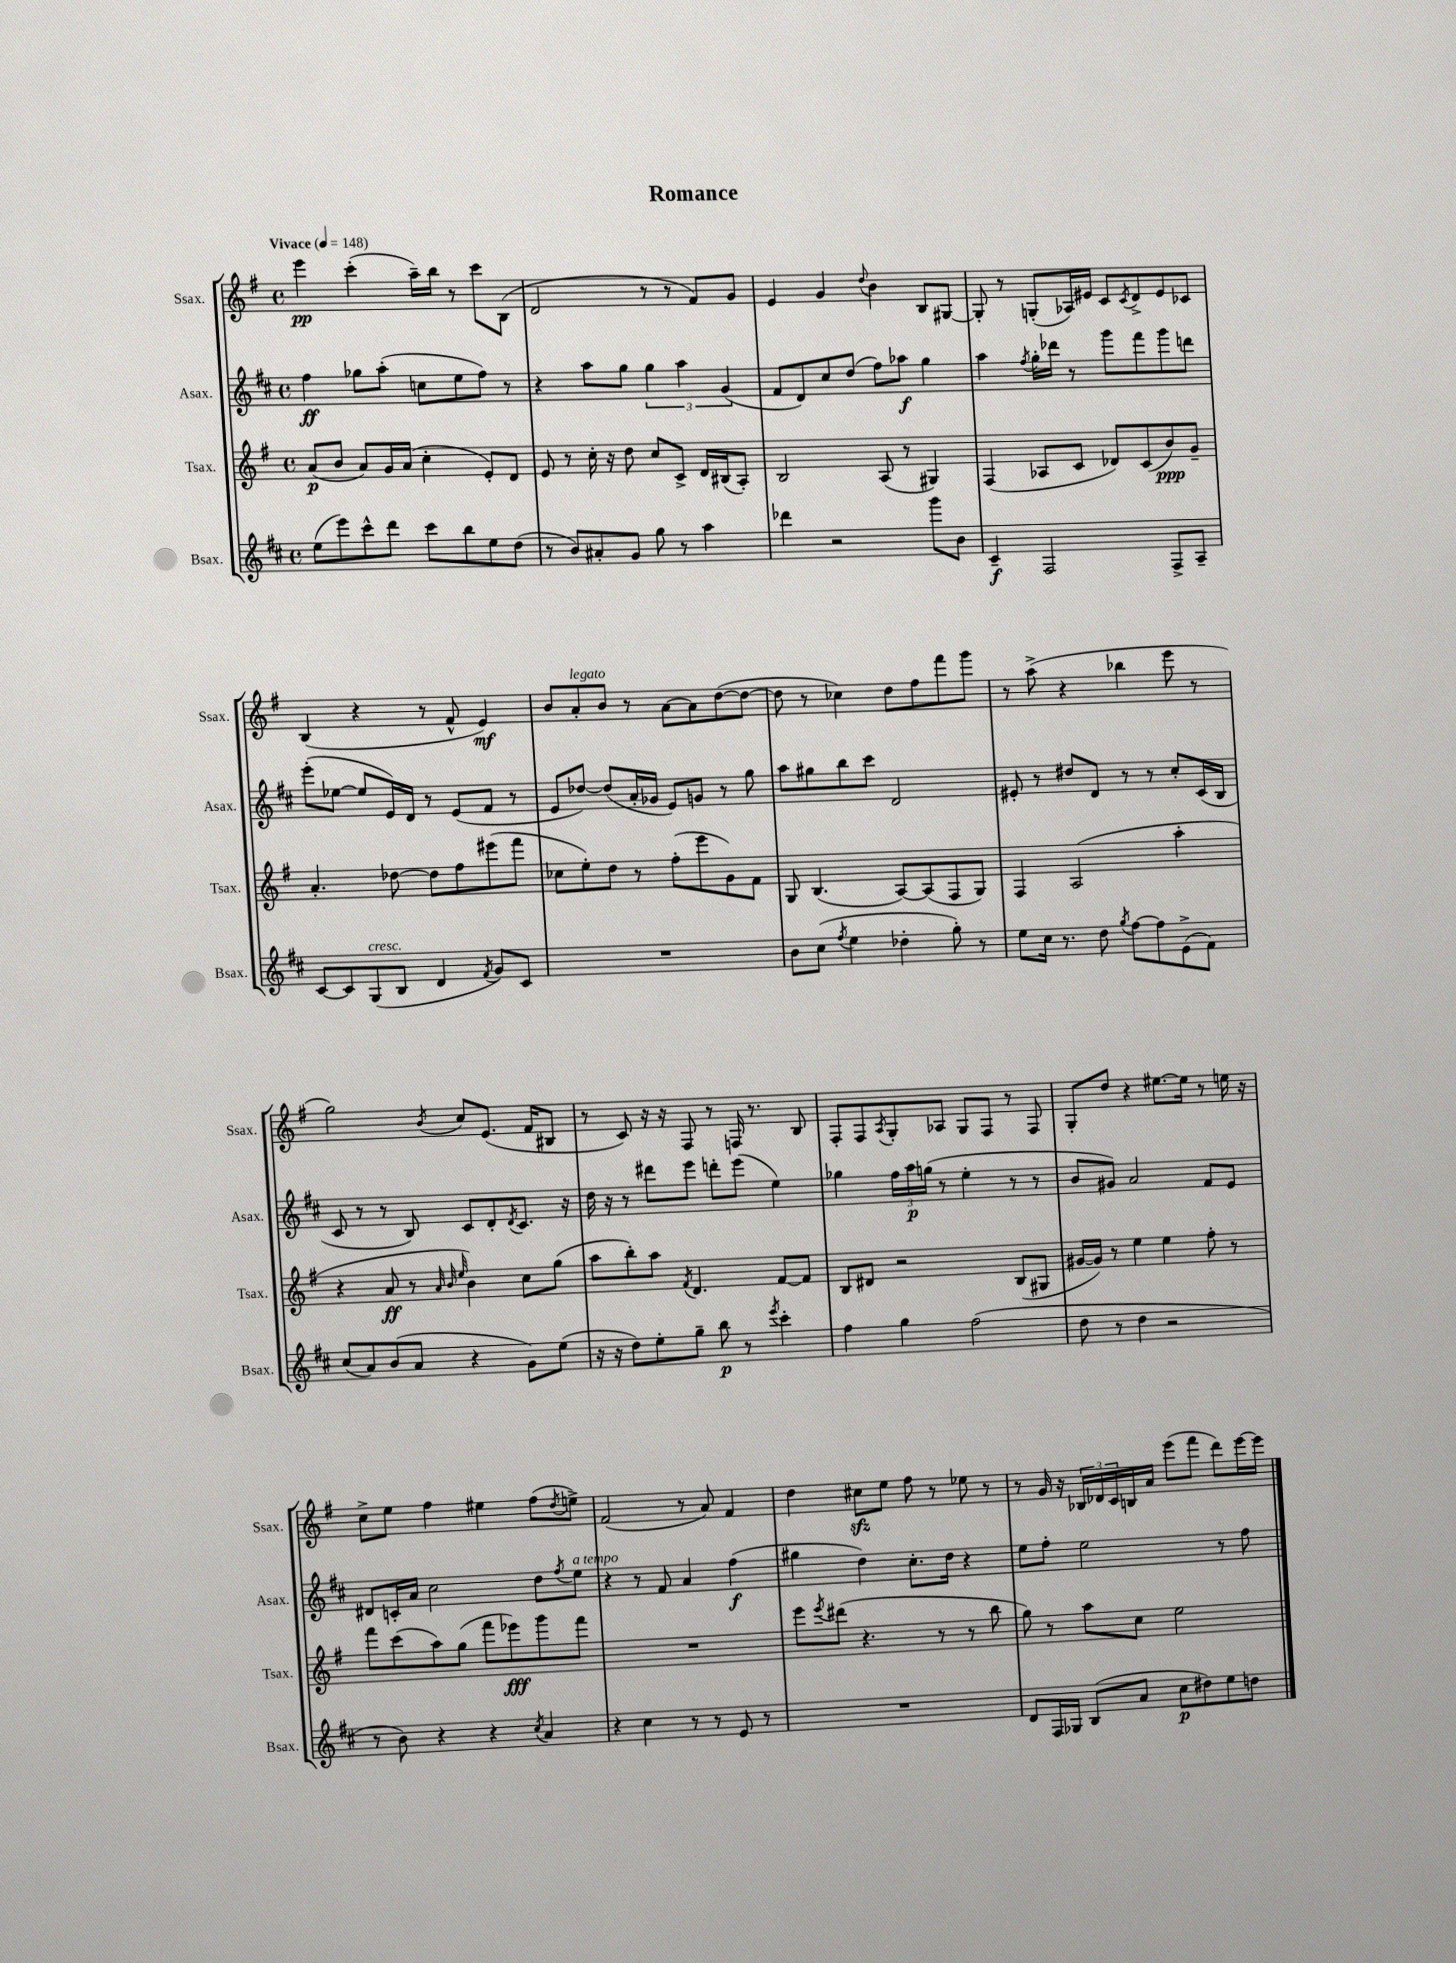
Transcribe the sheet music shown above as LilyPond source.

\header { title = "Romance" }
<<
\new StaffGroup <<
\new Staff = "s0" \with { instrumentName = "Ssax." shortInstrumentName = "Ssax." } {
    \clef treble \key g \major \defaultTimeSignature \time 4/4 \tempo "Vivace" 4 = 148
    e'''4\pp c'''4-.( a''16--) b''16 r8 c'''8 b8( |
    d'2 r8 r8 fis'8) g'8 |
    e'4 g'4 \appoggiatura { d''8 } b'4 b8 gis8~ |
    gis8-. r8 g8-.( aes16) eis'16 c'8 \acciaccatura { c'8 } d'8-> eis'8 ces'8 |
    b4( r4 r8 fis'8-^ e'4\mf) |
    b'8 a'8-.^\markup { \italic "legato" } b'8 r8 a'8~ a'8 d''8~( d''8~ |
    d''8 r8 ces''4) d''8 fis''8 fis'''8 g'''8 |
    r8 a''8->( r4 bes''4 e'''8 r8 |
    g''2) \acciaccatura { b'8 } c''8 e'8.( fis'16 bis8 |
    r8 c'8) r16 r16 fis8 r8 f16 r8. b8 |
    fis8-. fis8 \acciaccatura { a8 } g8-. aes8 g8 fis8 r8 fis8 |
    g8-. d''8 r4 eis''8.~ eis''16 r8 e''16 r16 |
    c''8-> e''8 fis''4 eis''4 fis''8( \acciaccatura { d''8 } e''8->) |
    fis'2( r8 a'8) fis'4 |
    d''4 cis''8\sfz e''8 fis''8 r8 ees''8 r8 |
    r8 g'16 r16 \tuplet 3/2 { bes16 des'16 c'16 } b16 a'16 e'''8( fis'''8 d'''8) e'''16~ e'''16 \bar "|." |
}
\new Staff = "s1" \with { instrumentName = "Asax." shortInstrumentName = "Asax." } {
    \clef treble \key d \major \defaultTimeSignature \time 4/4
    fis''4\ff ges''8 a''8-.( c''8 e''8 fis''8) r8 |
    r4 a''8 g''8 \tuplet 3/2 { g''4 a''4 g'4( } |
    fis'8 d'8) cis''8 d''8( fis''8) aes''8\f g''4 |
    a''4 \acciaccatura { fis''8 } g''16-. des'''16 r8 g'''8 fis'''8 g'''8 d'''8 |
    e'''8-.( ees''8~ ees''8 e'16) d'16 r8 e'8( fis'8 r8 |
    e'8 des''8~) des''8( a'16-. ges'16 e'8) g'8 r8 g''8 |
    a''8 gis''8 b''8 cis'''8 d'2 |
    eis'8-. r8 dis''8 d'8 r8 r8 cis''8-. cis'16( b16 |
    cis'8 r8 r8 b8) cis'8 d'8-. \acciaccatura { d'8 } cis'8. r16 |
    d''16 r16 r8 dis'''8 e'''8 d'''8-. e'''8( e''4) |
    ges''4 \tuplet 3/2 { fis''16 a''16\p g''16( } r8 e''4-. r8 r8 |
    b'8 gis'8) a'2 fis'8 e'8 |
    dis'8 c'16-. a'16 cis''2 d''8 \acciaccatura { fis''8 } e''8^\markup { \italic "a tempo" } |
    r4 r8 fis'8 a'4 fis''4\f( |
    gis''4 d''4) cis''8.-. d''16 r4 |
    e''8 fis''8-. e''2 r8 fis''8 \bar "|." |
}
\new Staff = "s2" \with { instrumentName = "Tsax." shortInstrumentName = "Tsax." } {
    \clef treble \key g \major \defaultTimeSignature \time 4/4
    a'8\p( b'8 a'8) g'16 a'16( c''4-. e'8-.) d'8 |
    e'8 r8 c''16-. r16 d''8 c''8 c'8-> d'16 bis16( a8-.) |
    b2 a8( r8 gis4) |
    fis4( aes8 c'8 des'8) c'8( b'8\ppp) g'8-- |
    a'4.-. des''8~ des''8 fis''8 eis'''8( fis'''8 |
    ces''8 e''8-.) d''8 r8 fis''8-.( e'''8 g'8) fis'8 |
    g8 b4.( a8~) a8( fis8 g8) |
    fis4 a2( a''4-. |
    r4 a'8\ff r8 \grace { a'32 b'32 e''32 } b'4) c''8 g''8( |
    a''8 b''8-.) a''8 \acciaccatura { fis'8 } d'4. fis'8~ fis'8 |
    b8 dis'8 r2 b8( gis8 |
    gis'16~ gis'16) r8 e''4 e''4 fis''8-. r8 |
    fis'''8 c'''8( a''8) g''8( fis'''8 ees'''8\fff) g'''8 fis'''8 |
    R1 |
    e'''8 \acciaccatura { e'''8 } dis'''8( r4. r8 r8 b''8 |
    g''8) r8 a''8 c''8 e''2 \bar "|." |
}
\new Staff = "s3" \with { instrumentName = "Bsax." shortInstrumentName = "Bsax." } {
    \clef treble \key d \major \defaultTimeSignature \time 4/4
    e''8( e'''8) cis'''8-^ d'''8 cis'''8 b''8 e''8 d''8( |
    r8 b'8) ais'8-. g'8 g''8 r8 a''4 |
    des'''4 r2 g'''8 b'8 |
    cis'4--\f fis2 fis8-> a8-- |
    cis'8~ cis'8 g8^\markup { \italic "cresc." }( b8 d'4 \acciaccatura { fis'8 } g'8) cis'8 |
    R1 |
    b'8 cis''8( \acciaccatura { fis''8 } e''4 des''4-. g''8-.) r8 |
    e''8 cis''16 r8. d''8 \acciaccatura { g''8 } fis''8~ fis''8 e'8->( fis'8) |
    cis''8( a'8) b'8( a'8 r4 g'8) e''8( |
    r16 r16 d''8) e''8-. g''8-- b''8\p r8 \acciaccatura { e'''8 } cis'''4-. |
    fis''4 g''4 fis''2( |
    d''8 r8 d''4 r2 |
    r8 b'8) r4 r4 \acciaccatura { cis''8 } a'4 |
    r4 cis''4 r8 r8 e'8 r8 |
    R1 |
    d'8 fis16 ges16 b8( a'8 cis''8\p dis''8) e''8 d''8 \bar "|." |
}
>>
>>
\layout { \context { \Score \remove "Bar_number_engraver" } }
